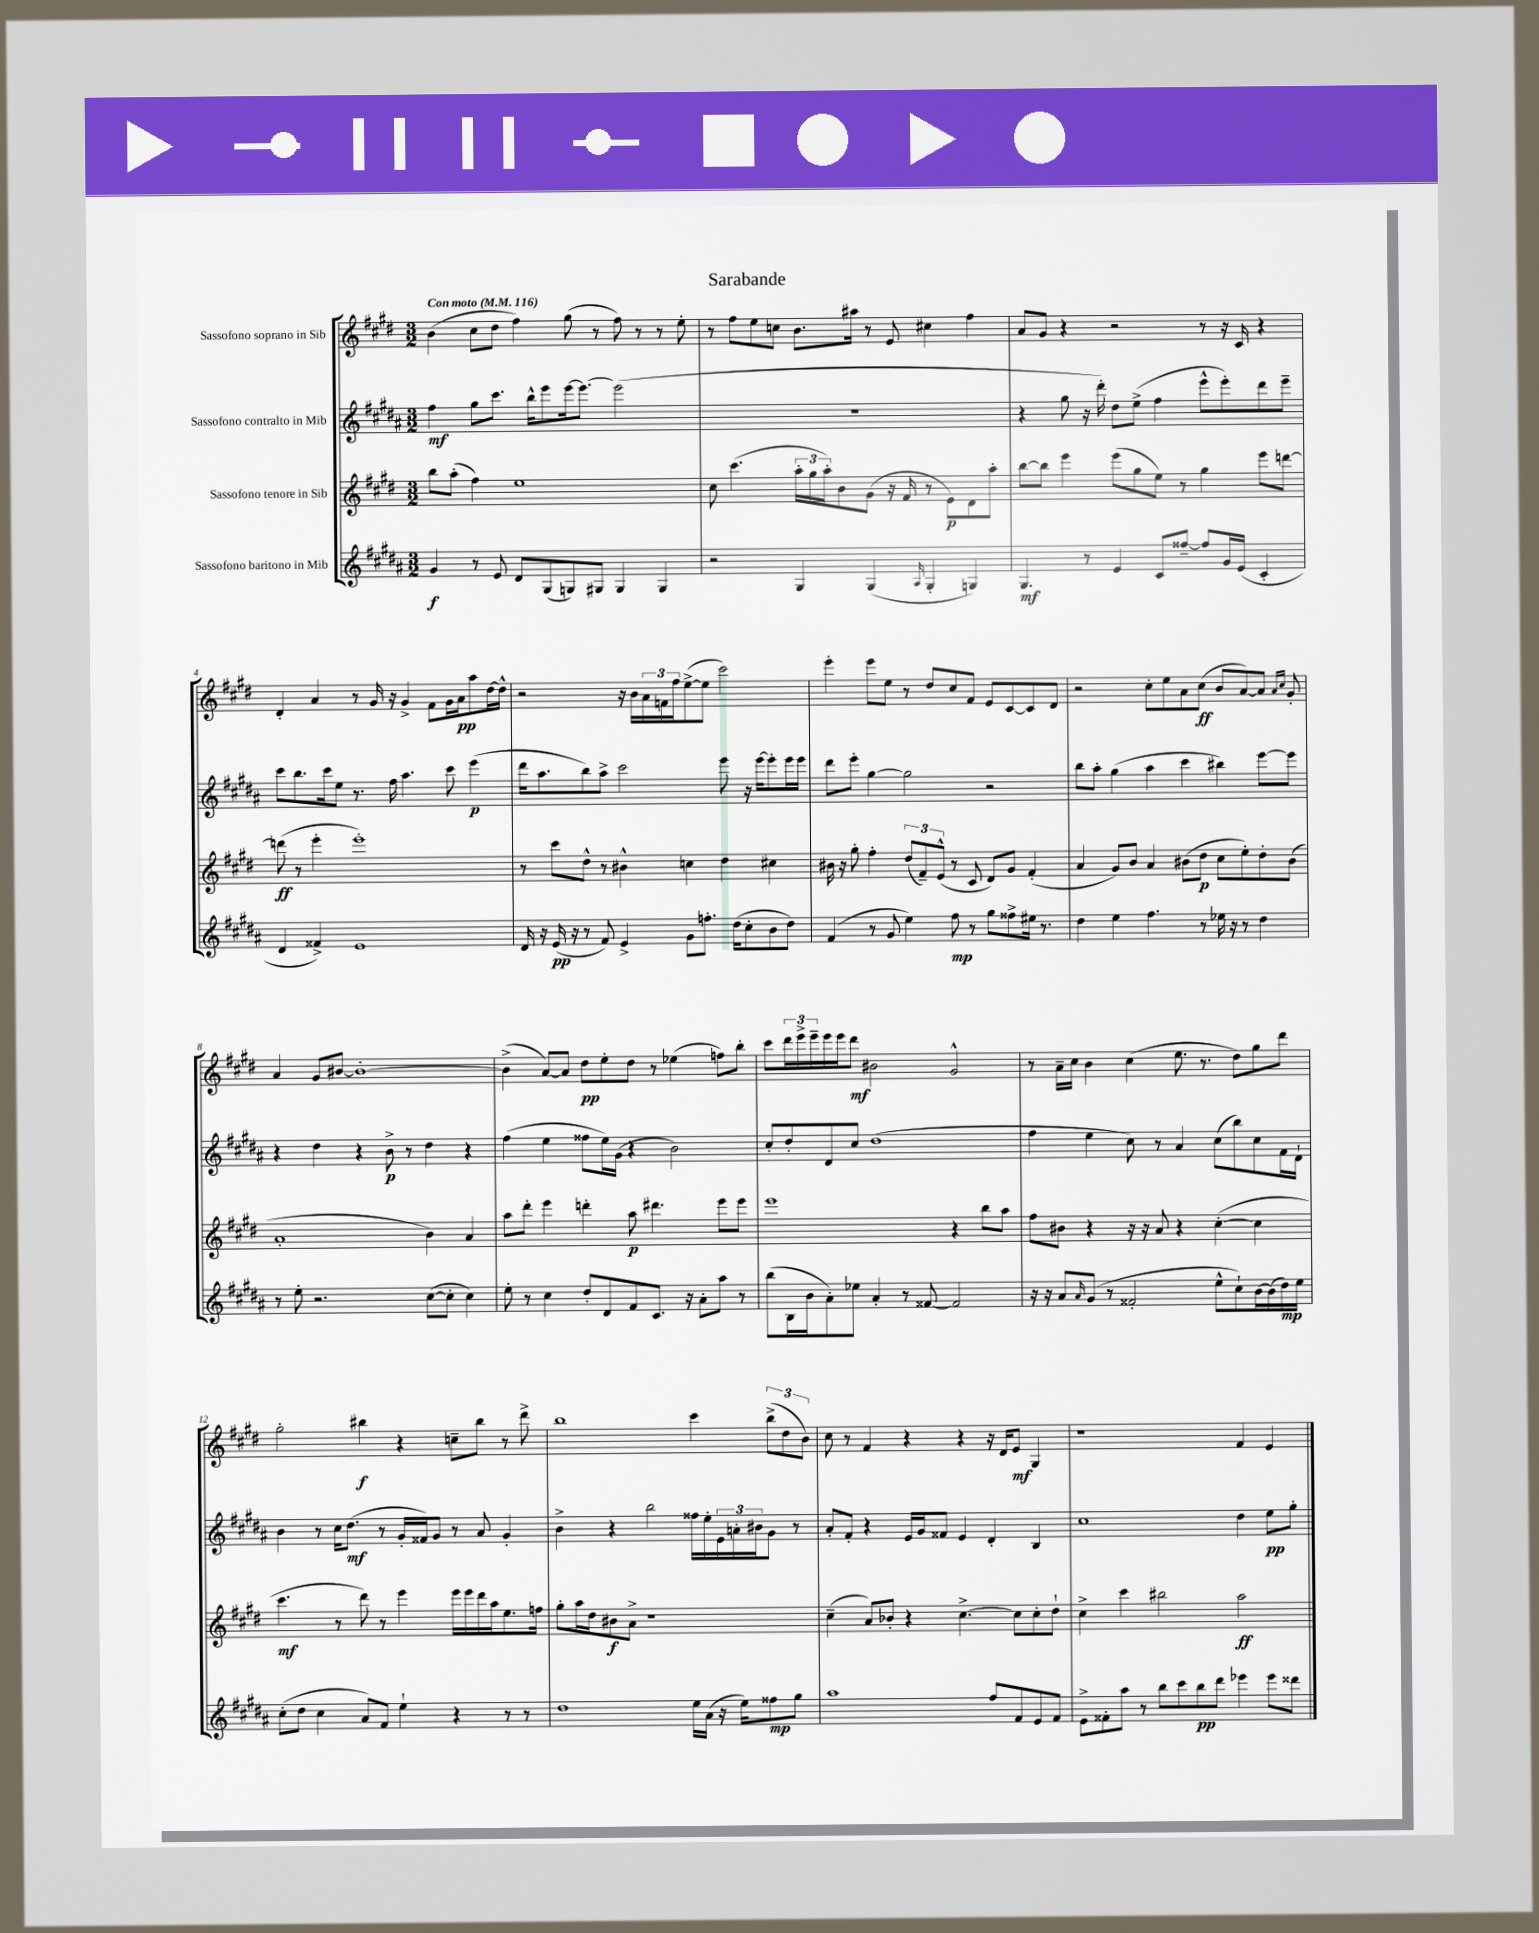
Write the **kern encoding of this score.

**kern	**dynam	**kern	**dynam	**kern	**dynam	**kern	**dynam
*part4	*part4	*part3	*part3	*part2	*part2	*part1	*part1
*staff4	*staff4	*staff3	*staff3	*staff2	*staff2	*staff1	*staff1
*I"Sassofono baritono in Mib	*	*I"Sassofono tenore in Sib	*	*I"Sassofono contralto in Mib	*	*I"Sassofono soprano in Sib	*
*clefG2	*	*clefG2	*	*clefG2	*	*clefG2	*
*k[f#c#g#d#a#]	*	*k[f#c#g#d#]	*	*k[f#c#g#d#a#]	*	*k[f#c#g#d#]	*
*M3/2	*	*M3/2	*	*M3/2	*	*M3/2	*
*MM116	*	*MM116	*	*MM116	*	*MM116	*
=1	=1	=1	=1	=1	=1	=1	=1
!	!	!	!	!	!	!LO:TX:a:B:t=Con moto	!
4g#/	f	8bb\L	.	4ff#\	mf	(4b\	.
.	.	(8aa'\J	.	.	.	.	.
8r	.	4ff#\)	.	8gg#\L	.	8cc#\L	.
8e/	.	.	.	8.ccc#\J	.	8dd#\J	.
8d#/L	.	1ee	.	.	.	4ff#\)	.
.	.	.	.	16bb^^\KL	.	.	.
(8G#/	.	.	.	8eee\	.	.	.
8Gn/)	.	.	.	[16eee\k	.	(8gg#\	.
.	.	.	.	8.eee\J_	.	.	.
8G#X/J	.	.	.	.	.	8r	.
4G#/	.	.	.	(2eee\]	.	8ff#\)	.
.	.	.	.	.	.	8r	.
4G#/	.	.	.	.	.	8r	.
.	.	.	.	.	.	8ee'\	.
=2	=2	=2	=2	=2	=2	=2	=2
2r	.	8cc#\	.	1.r	.	8r	.
.	.	(4.ccc#\	.	.	.	8ff#\L	.
.	.	.	.	.	.	8ee\	.
.	.	.	.	.	.	8ccn\J	.
4G#/	.	24aa'\LL	.	.	.	8.b\L	.
.	.	24gg#\	.	.	.	.	.
.	.	24aa'\J)	.	.	.	.	.
.	.	8b\	.	.	.	.	.
.	.	.	.	.	.	16aa#X\Jk	.
(4G#/	.	(8g#\J	.	.	.	8r	.
.	.	16r	.	.	.	8e/	.
.	.	16f#/	.	.	.	.	.
16qqA#/	.	.	.	.	.	.	.
4G#'/	.	8r	.	.	.	4cc#X\	.
.	.	8e\L)	p	.	.	.	.
4Gn/)	.	8d#\	.	.	.	4ff#\	.
.	.	8aa'\J	.	.	.	.	.
=3	=3	=3	=3	=3	=3	=3	=3
4.G#/	mf	[8bb\L	.	4r	.	8a/L	.
.	.	8bb\J]	.	.	.	8g#/J	.
.	.	4eee\	.	8gg#\	.	4r	.
8r	.	.	.	16r	.	.	.
.	.	.	.	16ddd#'\)	.	.	.
4e/	.	(8eee\L	.	8dd#\L	.	2r	.
.	.	8gg#\	.	(8ee^\J	.	.	.
8c#/L	.	8ee\J)	.	4ff#\	.	.	.
[8ff##X~/J	.	8r	.	.	.	.	.
8ff##/L]	.	4gg#\	.	8eee^^\L	.	8r	.
16g#/L	.	.	.	8eee'\)	.	16r	.
(16e/JJ	.	.	.	.	.	16c#/	.
4c#'/	.	8eee\L	.	8ddd#\	.	4r	.
.	.	[8dddn\J	.	8eee~\J	.	.	.
!!LO:LB:g=z
=4	=4	=4	=4	=4	=4	=4	=4
4d#/	.	(8dddn\]	ff	8ccc#\L	.	4d#'/	.
.	.	8r	.	8.bb\	.	.	.
4f##X^/)	.	4eee'\	.	.	.	4a/	.
.	.	.	.	16ccc#\k	.	.	.
.	.	.	.	8ee\J	.	.	.
1e	.	1eee')	.	8.r	.	8r	.
.	.	.	.	.	.	16g#/	.
.	.	.	.	16ff#\	.	16r	.
.	.	.	.	4.aa#\	.	4g#^/	.
.	.	.	.	.	.	8f#\L	.
.	.	.	.	8ccc#\	.	16g#\L	.
.	.	.	.	.	.	16a\J	pp
.	.	.	.	(4eee\	p	8aa\	.
.	.	.	.	.	.	[16dd#\L	.
.	.	.	.	.	.	16dd#^^\JJ]	.
=5	=5	=5	=5	=5	=5	=5	=5
16d#/	.	8r	.	16ddd#\KL	.	2r	.
16r	.	.	.	8.aa#\	.	.	.
(16e/	pp	8ccc#\L	.	.	.	.	.
16r	.	.	.	.	.	.	.
8r	.	8dd#^^\J	.	8bb\)	.	.	.
8f#/)	.	8r	.	8aa#^\J	.	.	.
4e^/	.	4b#X^^\	.	2ccc#\	.	16r	.
.	.	.	.	.	.	16b\LL	.
.	.	.	.	.	.	24a\	.
.	.	.	.	.	.	24fn\	.
.	.	.	.	.	.	24ff#\J	.
8g#\L	.	4ccn\	.	.	.	([8ee^\	.
8.ffn'\J	.	.	.	.	.	8ee\J]	.
.	.	4dd#\	.	8eee\	.	2ccc#\)	.
(16dd#\KL	.	.	.	.	.	.	.
8cc#'\	.	.	.	16r	.	.	.
.	.	.	.	[16eee\KL	.	.	.
8b\	.	4cc#X\	.	8eee'\]	.	.	.
8dd#\J)	.	.	.	16eee\L	.	.	.
.	.	.	.	16eee\JJ	.	.	.
=6	=6	=6	=6	=6	=6	=6	=6
(4f#/	.	16b#X\	.	8ddd#\L	.	4eee'\	.
.	.	16r	.	.	.	.	.
.	.	8gg#'\	.	8eee'\J	.	.	.
8r	.	4ff#'\	.	[4gg#\	.	8eee\L	.
8g#/	.	.	.	.	.	8ee\J	.
4ee\)	.	(12dd#/L	.	2gg#\]	.	8r	.
.	.	12f#~/)	.	.	.	.	.
.	.	.	.	.	.	8dd#/L	.
.	.	(12e^^/J	.	.	.	.	.
8ff#\	mp	8r	.	.	.	8cc#/	.
8r	.	8c#/	.	.	.	8f#/J	.
8gg#\L	.	8d#/L)	.	2r	.	8e/L	.
8ff##X^\	.	8g#/J	.	.	.	[8c#/	.
16ee#X\Jk	.	(4f#'/	.	.	.	8c#/]	.
8.r	.	.	.	.	.	.	.
.	.	.	.	.	.	8d#/J	.
=7	=7	=7	=7	=7	=7	=7	=7
4dd#\	.	4a/	.	8bb\L	.	2r	.
.	.	.	.	8aa#'\J	.	.	.
4ee\	.	8g#/L)	.	(4gg#\	.	.	.
.	.	8b/J	.	.	.	.	.
4.ff#\	.	4a/	.	4aa#\	.	8cc#'\L	.
.	.	.	.	.	.	8ee\	.
.	.	(8b#X\L	.	4ccc#\	.	8a\	.
8r	.	8dd#\J	p	.	.	(8cc#\J	ff
16ee-X\	.	8cc#\L	.	4bb#X\)	.	8b/L	.
16r	.	.	.	.	.	.	.
8r	.	8ee'\)	.	.	.	[8a/)	.
4dd#\	.	8dd#'\	.	[8eee\L	.	8a/J]	.
.	.	.	.	.	.	16qqa/LL	.
.	.	.	.	.	.	16qqcc#/JJ	.
.	.	(8b#\J	.	8eee\J]	.	8g#'/	.
!!LO:LB:g=z
=8	=8	=8	=8	=8	=8	=8	=8
8r	.	1a'	.	4r	.	4a/	.
8ee'\	.	.	.	.	.	.	.
2.r	.	.	.	4dd#\	.	8g#/L	.
.	.	.	.	.	.	[8b#X/J	.
.	.	.	.	4r	.	1b#'_	.
.	.	.	.	8b^\	p	.	.
.	.	.	.	8r	.	.	.
([8cc#\L	.	4b\)	.	4dd#\	.	.	.
8cc#'\J]	.	.	.	.	.	.	.
4cc#\)	.	4a/	.	4r	.	.	.
=9	=9	=9	=9	=9	=9	=9	=9
8ee'\	.	8aa\L	.	(4ff#\	.	(4b#^\]	.
8r	.	8ddd#'\J	.	.	.	.	.
4cc#\	.	4eee\	.	4ee\	.	[8a/L)	.
.	.	.	.	.	.	8a/J]	.
8dd#'/L	.	4dddn'\	.	8ff##X\L	.	8dd#\L	pp
8d#/	.	.	.	16ee\L)	.	8ee'\	.
.	.	.	.	(16g#\JJ	.	.	.
8f#/	.	8aa\	p	4r	.	8dd#\J	.
8.c#/J	.	4.ddd#X\	.	.	.	8r	.
.	.	.	.	2b\)	.	(4ee-X\	.
16r	.	.	.	.	.	.	.
8a#'\L	.	.	.	.	.	.	.
8aa#\J	.	8eee\L	.	.	.	8ffn\L)	.
8r	.	8eee\J	.	.	.	8bb'\J	.
=10	=10	=10	=10	=10	=10	=10	=10
(8bb\L	.	1eee	.	8cc#'/L	.	8ccc#\L	.
16B\L	.	.	.	8dd#'/	.	24ddd#\L	.
.	.	.	.	.	.	24eee^\	.
16b\J	.	.	.	.	.	.	.
.	.	.	.	.	.	24eee~\	.
8a#'\)	.	.	.	8d#/	.	16eee\	.
.	.	.	.	.	.	16eee\J	.
8ee-X\J	.	.	.	8cc#/J	.	8ddd#\J	mf
4a#'/	.	.	.	(1dd#	.	2b#X\	.
8r	.	.	.	.	.	.	.
[8f##X/	.	.	.	.	.	.	.
2f##/]	.	4r	.	.	.	2g#^^/	.
.	.	8bb\L	.	.	.	.	.
.	.	8aa\J	.	.	.	.	.
=11	=11	=11	=11	=11	=11	=11	=11
16r	.	8ff#\L	.	4ff#\	.	8r	.
16r	.	.	.	.	.	.	.
8a#/L	.	8b#X\J	.	.	.	16a~\LL	.
.	.	.	.	.	.	16cc#\JJ	.
16qqa#/	.	.	.	.	.	.	.
(8g#/J	.	4r	.	4ee\	.	4b\	.
8r	.	.	.	.	.	.	.
2f##X'/	.	16r	.	8cc#\)	.	(4cc#\	.
.	.	16r	.	.	.	.	.
.	.	8a/	.	8r	.	.	.
.	.	4r	.	4a#/	.	8.ee\	.
.	.	.	.	.	.	8.r	.
8ee^^\L	.	([4cc#'\	.	(8cc#\L	.	.	.
8cc#`\)	.	.	.	8bb\)	.	8dd#\L)	.
[16b\L	.	4cc#\]	.	8cc#\	.	8gg#\	.
(16b\]	.	.	.	.	.	.	.
16dd#\)	mp	.	.	16f#\L	.	8ddd#\J	.
16ee\JJ	.	.	.	16d#`\JJ	.	.	.
!!LO:LB:g=z
=12	=12	=12	=12	=12	=12	=12	=12
(8cc#'\L	.	4.ccc#\	mf	4b\	.	2gg#'\	.
8dd#\J	.	.	.	.	.	.	.
4cc#\	.	.	.	8r	.	.	.
.	.	8r	.	16cc#\KL	.	.	.
.	.	.	.	(8.dd#\J	mf	.	.
8a#/L)	.	8ddd#\)	.	.	.	4bb#X\	f
8f#/J	.	8r	.	8r	.	.	.
4ee`\	.	4eee\	.	16g#'/LL	.	4r	.
.	.	.	.	16f##X/J)	.	.	.
.	.	.	.	8g#/J	.	.	.
4r	.	16eee\LL	.	8r	.	8ccn~\L	.
.	.	16eee\	.	.	.	.	.
.	.	16ddd#\	.	8a#/	.	8bb#\J	.
.	.	16aa\J	.	.	.	.	.
8r	.	8.ee\	.	4g#'/	.	8r	.
8r	.	.	.	.	.	8ddd#^\	.
.	.	16ffn\Jk	.	.	.	.	.
=13	=13	=13	=13	=13	=13	=13	=13
1dd#	.	8gg#'\L	.	4b^\	.	1bb	.
.	.	16aa\L	.	.	.	.	.
.	.	16dd#\J	.	.	.	.	.
.	.	8b#X\	f	4r	.	.	.
.	.	8a^\J	.	.	.	.	.
.	.	1r	.	2bb\	.	.	.
16ee\LL	.	.	.	16ff##X\LL	.	4ccc#\	.
(16a#\JJ	.	.	.	16ee'\	.	.	.
16r	.	.	.	24e\	.	.	.
.	.	.	.	24an'\	.	.	.
16ee\KL)	.	.	.	.	.	.	.
.	.	.	.	24b#X\J	.	.	.
8ff##X\	mp	.	.	8g#\J	.	(12bb^\L	.
.	.	.	.	.	.	12dd#\	.
8gg#\J	.	.	.	8r	.	.	.
.	.	.	.	.	.	12b\J)	.
=14	=14	=14	=14	=14	=14	=14	=14
1aa#	.	(4cc#~\	.	8a#'/L	.	8cc#\	.
.	.	.	.	8f#'/J	.	8r	.
.	.	8a/L)	.	4r	.	4f#/	.
.	.	8b-X'/J	.	.	.	.	.
.	.	4r	.	16e/LL	.	4r	.
.	.	.	.	16g#/J	.	.	.
.	.	.	.	8f##X/J	.	.	.
.	.	[4.cc#^\	.	4e/	.	4r	.
8ff#/L	.	.	.	4d#'/	.	16r	.
.	.	.	.	.	.	16d#/KL	.
8f#/	.	8cc#\L]	.	.	.	8e/J	mf
8e/	.	8cc#'\	.	4B/	.	4G#/	.
8f#/J	.	8dd#`\J	.	.	.	.	.
=15	=15	=15	=15	=15	=15	=15	=15
8e^\L	.	4cc#^\	.	1cc#	.	1r	.
8f##X'\	.	.	.	.	.	.	.
8aa#\J	.	4ccc#\	.	.	.	.	.
8r	.	.	.	.	.	.	.
8bb\L	.	2bb#X\	.	.	.	.	.
8ccc#\	.	.	.	.	.	.	.
8bb\	pp	.	.	.	.	.	.
8ddd#\J	.	.	.	.	.	.	.
4eee-X\	.	2aa\	ff	4dd#\	.	4f#/	.
8eee-\L	.	.	.	8ee\L	pp	4e/	.
8ddd##X\J	.	.	.	8gg#'\J	.	.	.
==	==	==	==	==	==	==	==
*-	*-	*-	*-	*-	*-	*-	*-
